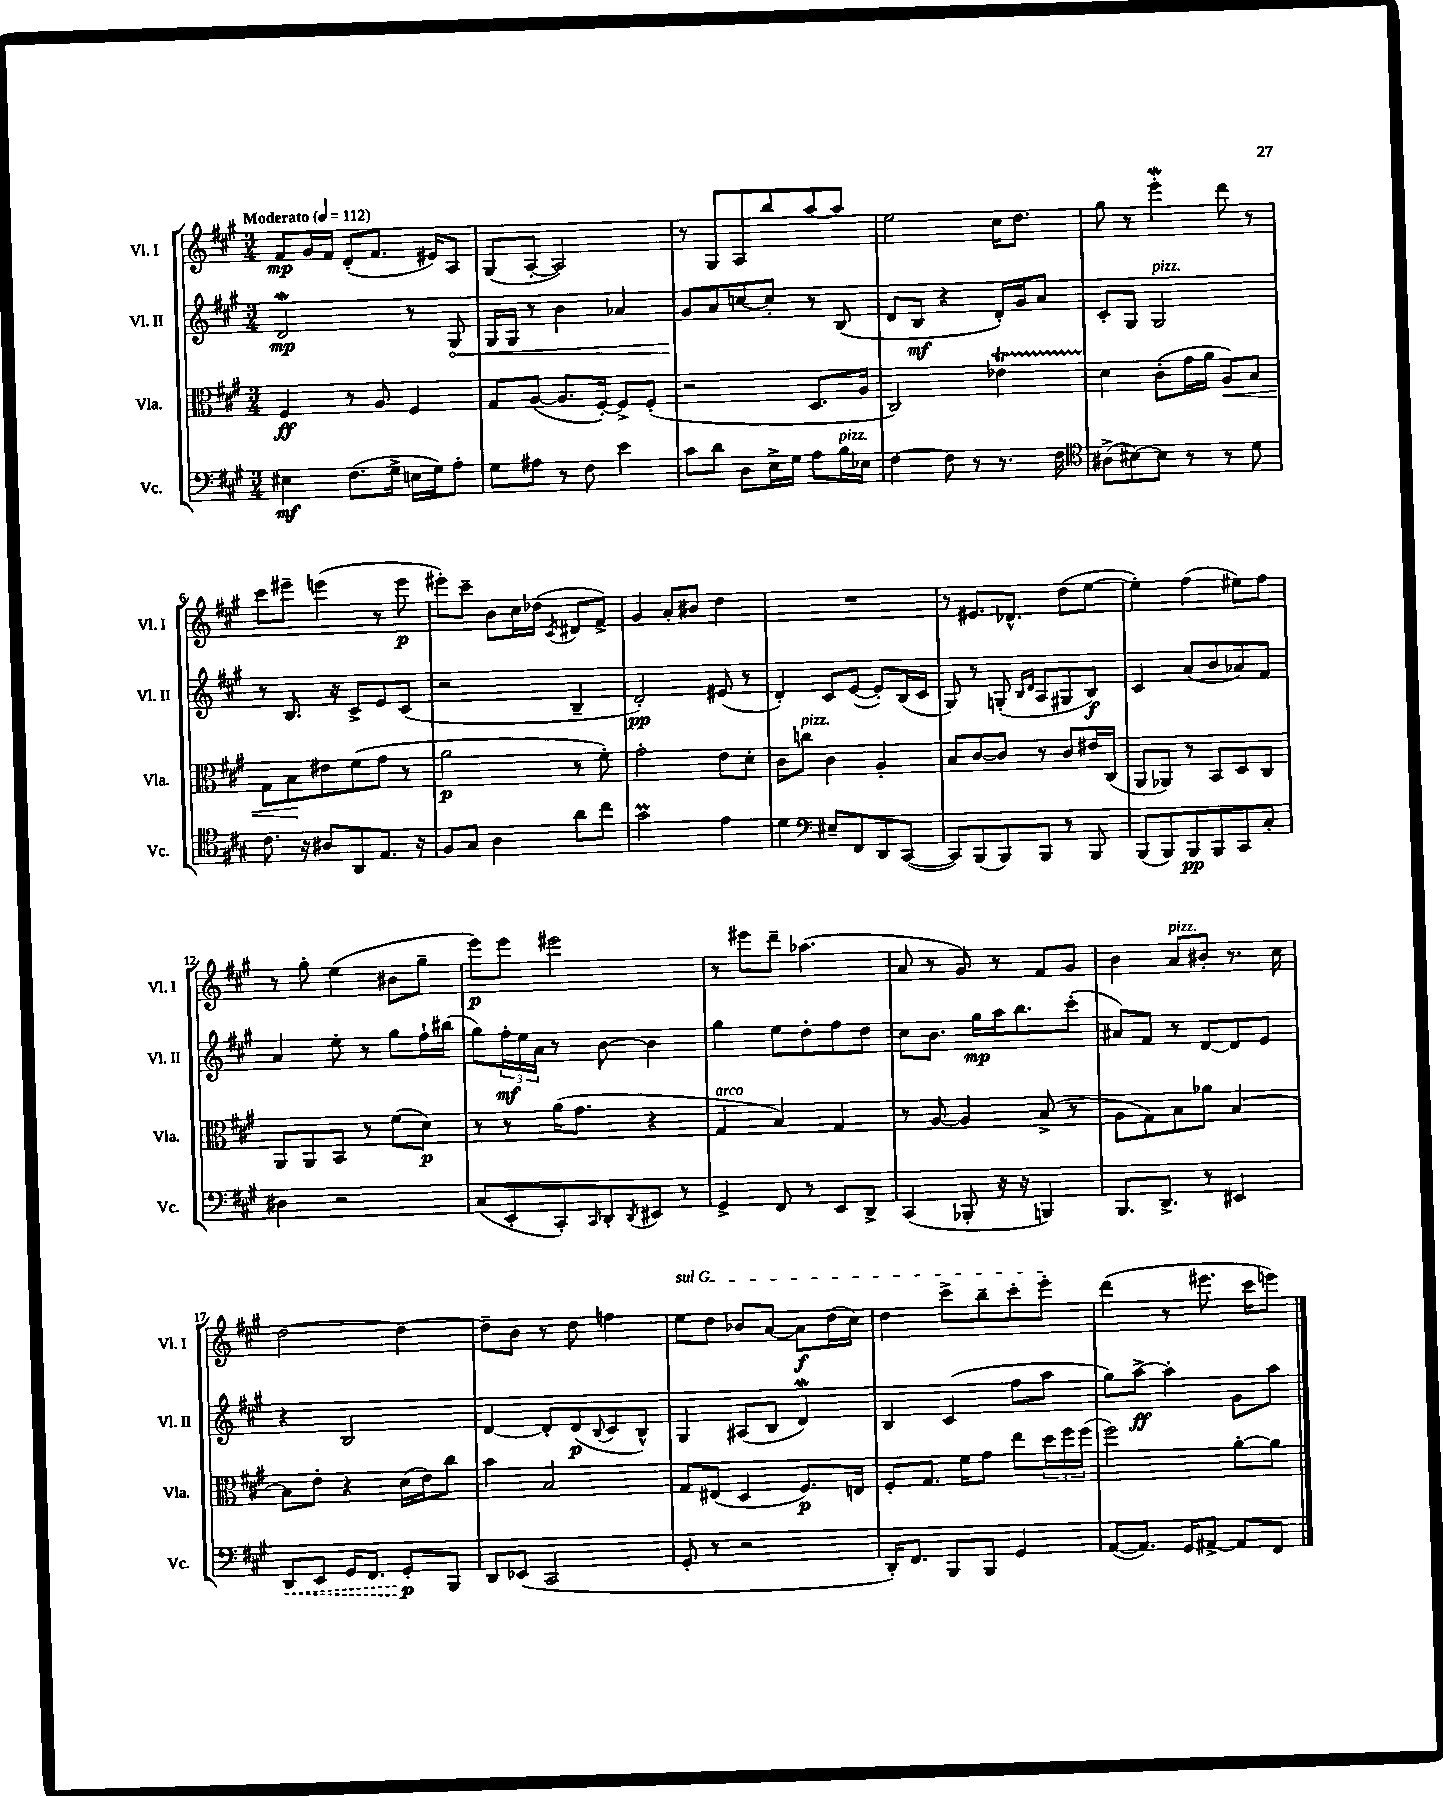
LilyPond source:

<<
\new StaffGroup <<
\new Staff = "s0" \with { instrumentName = "Vl. I" shortInstrumentName = "Vl. I" } {
    \clef treble \key a \major \numericTimeSignature \time 3/4 \tempo "Moderato" 4 = 112
    fis'8\mp gis'16 fis'16 d'8-.( fis'8. eis'16) a8 |
    gis8( a8~-. a2) |
    r8 gis8 a8 b''8 a''8~ a''8 |
    e''2 cis''16 d''8. |
    gis''8 r8 e'''4-.\mordent d'''8 r8 |
    cis'''8 eis'''8-- e'''4( r8 e'''8\p |
    eis'''8-.) cis'''8-- b'8 cis''16 des''16( \acciaccatura { cis'8 } dis'8 fis'8->) |
    gis'4 a'8-. bis'8 d''4 |
    R2. |
    r8 eis'8. des'8.-^ d''8( e''8~ |
    e''4-.) fis''4( eis''8) fis''8 |
    r8 gis''8-. e''4( bis'8 gis''8-- |
    e'''8\p) e'''8 eis'''2 |
    r8 eis'''8 d'''8-- aes''4.( |
    a'8 r8 gis'8) r8 fis'8 gis'8 |
    b'4 a'8^\markup { \italic "pizz." } bis'8-. r8. cis''16 |
    d''2~ d''4~ |
    d''8-- b'8 r8 d''8 f''4 |
    \once \override TextSpanner.bound-details.left.text = \markup { \italic "sul G" } e''8\startTextSpan d''8 bes'8 a'8~ a'8\f d''16( cis''16) |
    d''4 cis'''8-> b''8-- cis'''8-. e'''8-.\stopTextSpan |
    d'''4( r8 eis'''8. cis'''16 e'''8) \bar "|." |
}
\new Staff = "s1" \with { instrumentName = "Vl. II" shortInstrumentName = "Vl. II" } {
    \clef treble \key a \major \numericTimeSignature \time 3/4
    d'2\mordent\mp r8 \once \override Hairpin.circled-tip = ##t gis8\< |
    gis16 gis16 r8 b'4 aes'4 |
    gis'8\! a'8 c''8~ c''8-. r8 b8( |
    d'8 b8\mf r4 d'16-.) gis'16 a'8 |
    cis'8-. gis8 gis2^\markup { \italic "pizz." } |
    r8 b8. r16 cis'8-> e'8 cis'8( |
    r2 b4-- |
    d'2-.\pp) eis'8( r8 |
    d'4-.) cis'8 e'8~( e'8-.) b16( cis'16 |
    gis8) r8 g8-.( \grace { b16 d'16 } a8 gis8 b8\f) |
    cis'4 a'8( b'8 aes'8) fis'8 |
    a'4 e''8-. r8 gis''8 fis''16-! bis''16( |
    gis''8) \tuplet 3/2 { fis''16-.\mf e''16 a'16 } r8 b'8~ b'4 |
    gis''4 e''8 d''8-. fis''8 d''8 |
    cis''8 b'8. gis''16\mp a''16 b''8. cis'''8-.( |
    ais'8) fis'8 r8 d'8~ d'8 e'8 |
    r4 b2 |
    d'4~ d'8-. d'8\p( \appoggiatura { b8 } cis'8 b8-^) |
    gis4 ais8( b8 d'4\mordent) |
    b4 cis'4( fis''8 a''8 |
    gis''8) a''8~->\ff a''4-. gis'8 a''8 \bar "|." |
}
\new Staff = "s2" \with { instrumentName = "Vla." shortInstrumentName = "Vla." } {
    \clef alto \key a \major \numericTimeSignature \time 3/4
    fis4\ff r8 a8 fis4 |
    gis8 a8~( a8. fis16~-.) fis8-> fis8-.( |
    r2 d8. a16 |
    cis2) ees'4\startTrillSpan |
    d'4\stopTrillSpan cis'8-.( gis'16 a'16 a8\<) b8 |
    gis8 b8\! eis'8 fis'8( gis'8 r8 |
    a'2\p r8 fis'8-.) |
    gis'2-. e'8 d'8-. |
    cis'8 c''8^\markup { \italic "pizz." } cis'4 a4-. |
    b8 cis'8~ cis'8 r8 cis'8 eis'16 cis16( |
    a,8 aes,8) r8 b,8 d8 cis8 |
    a,8 a,8 b,8 r8 fis'8( d'8\p) |
    r8 r8 a'16( gis'8. r4 |
    gis4^\markup { \italic "arco" } b4) gis4 |
    r8 a8~ a4 b8->( r8 |
    a8 gis8) b8 aes'8 b4~ |
    b8 e'8-. r4 d'16( e'16) cis''8 |
    b'4 b2 |
    gis8 eis8( d4 fis8.\p) e16 |
    fis8-. gis8. fis'16 gis'8 e''8 \tuplet 3/2 { d''16 fis''16 fis''16( } |
    fis''2) a'8~-. a'8 \bar "|." |
}
\new Staff = "s3" \with { instrumentName = "Vc." shortInstrumentName = "Vc." } {
    \clef bass \key a \major \numericTimeSignature \time 3/4
    eis4\mf fis8.( gis16-> e16 gis16) a8-. |
    gis8 ais8 r8 fis8 e'4 |
    cis'8 d'8 d8 e16-> gis16 a8 b16^\markup { \italic "pizz." } ees16 |
    fis4~ fis8 r8 r8. fis16 |
    \clef tenor ais8->( bis8~) bis8 r8 r8 d'8 |
    cis'8. r16 ais8 a,8 e8. r16 |
    fis8 gis8 a4 a'8 cis''8 |
    gis'2\prall e'4 |
    d'4 \clef bass eis8-- fis,8 d,8 cis,8~( |
    cis,8) b,,8( b,,8) b,,8 r8 b,,8 |
    b,,8( b,,8) b,,8\pp b,,8 cis,8 cis8-. |
    dis4 r2 |
    cis8( e,8-. cis,8-.) \grace { cis,16 } d,8-. \acciaccatura { d,8 } eis,8 r8 |
    gis,4-> fis,8 r8 e,8 d,8-> |
    cis,4( bes,,8-. r16 r16 b,,4) |
    b,,8. d,8.-> r8 eis,4 |
    \once \override Hairpin.style = #'dashed-line d,8\< e,8 gis,16 fis,8. gis,8-.\p\! b,,8 |
    d,8 ees,8( cis,2 |
    gis,8-. r8 r2 |
    d,16-.) fis,8. b,,8 b,,8 gis,4 |
    a,8~( a,8.) gis,16 ais,8~-> ais,8 fis,8 \bar "|." |
}
>>
>>
